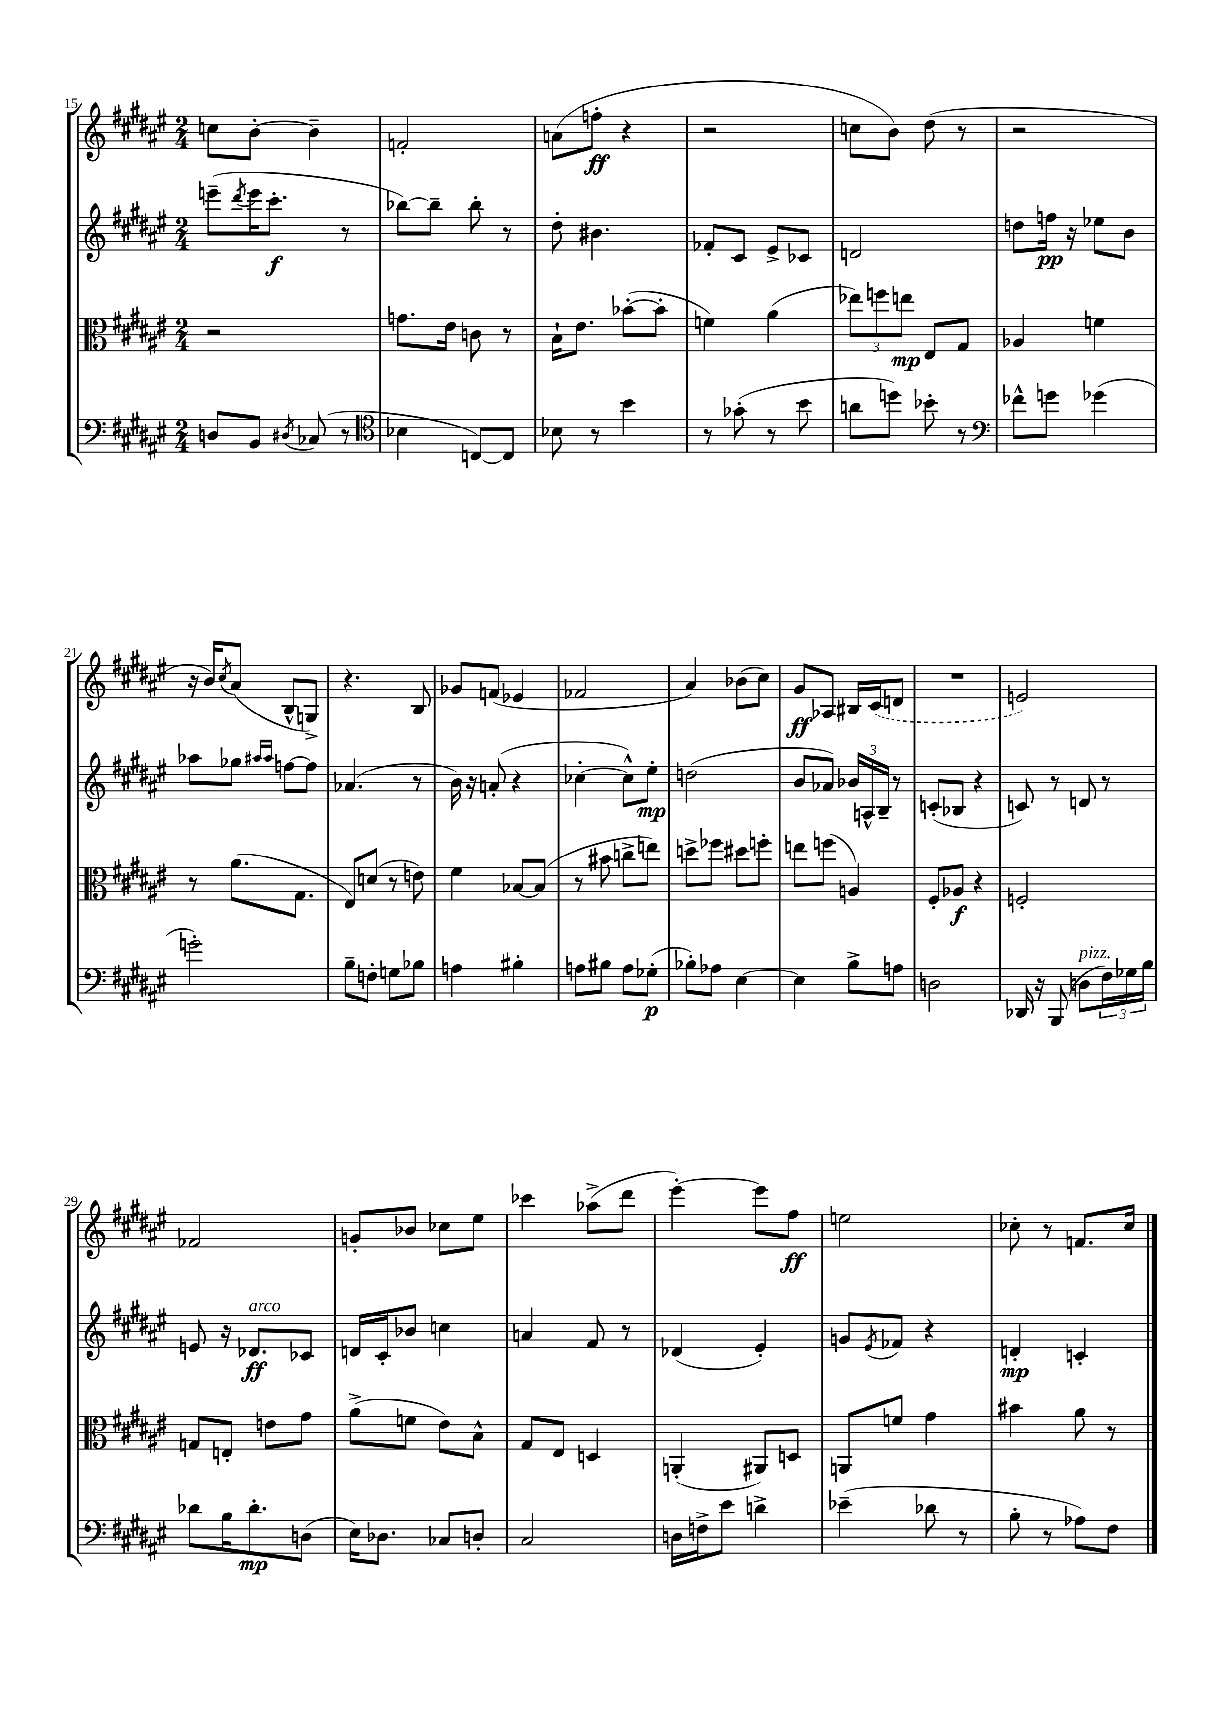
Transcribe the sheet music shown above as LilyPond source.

<<
\new StaffGroup <<
\new Staff = "s0" {
    \clef treble \key fis \major \numericTimeSignature \time 2/4
    c''8 b'8~-. b'4-- |
    f'2-. |
    a'8( f''8-.\ff r4 |
    r2 |
    c''8 b'8) dis''8( r8 |
    r2 |
    r16 b'16) \acciaccatura { cis''8 } ais'8( b8-^ g8->) |
    r4. b8 |
    ges'8 f'8( ees'4 |
    fes'2 |
    ais'4) bes'8( cis''8) |
    gis'8\ff aes8 bis16 \once \slurDashed cis'16( d'8 |
    R2 |
    e'2) |
    fes'2 |
    g'8-. bes'8 ces''8 eis''8 |
    ces'''4 aes''8->( dis'''8 |
    eis'''4~-.) eis'''8 fis''8\ff |
    e''2 |
    ces''8-. r8 f'8. ces''16 \bar "|." |
}
\new Staff = "s1" {
    \clef treble \key fis \major \numericTimeSignature \time 2/4
    e'''8--( \acciaccatura { dis'''8 } e'''16 cis'''8.-.\f r8 |
    bes''8~) bes''8-- bes''8-. r8 |
    dis''8-. bis'4. |
    fes'8-. cis'8 eis'8-> ces'8 |
    d'2 |
    d''8 f''16\pp r16 ees''8 b'8 |
    aes''8 ges''8 \grace { ais''16 ais''16 } f''8~ f''8 |
    aes'4.( r8 |
    b'16) r16 a'8-.( r4 |
    ces''4~-. ces''8-^) eis''8-.\mp |
    d''2( |
    b'8 aes'8) \tuplet 3/2 { bes'16 a16-^ b16-- } r8 |
    c'8-.( bes8 r4 |
    c'8) r8 d'8 r8 |
    e'8 r16 des'8.\ff^\markup { \italic "arco" } ces'8 |
    d'16 cis'16-. bes'8 c''4 |
    a'4 fis'8 r8 |
    des'4( eis'4-.) |
    g'8 \acciaccatura { eis'8 } fes'8 r4 |
    d'4-.\mp c'4-. \bar "|." |
}
\new Staff = "s2" {
    \clef alto \key fis \major \numericTimeSignature \time 2/4
    r2 |
    g'8. eis'16 c'8 r8 |
    b16-! eis'8. bes'8~-.( bes'8-. |
    f'4) ais'4( |
    \tuplet 3/2 { ees''8) f''8 e''8\mp } eis8 gis8 |
    aes4 f'4 |
    r8 ais'8.( gis8. |
    eis8) d'8( r8 e'8) |
    fis'4 bes8~ bes8( |
    r8 bis'8 c''8-> e''8) |
    d''8-> fes''8 dis''8 f''8-. |
    e''8 f''8( a4) |
    fis8-. aes8\f r4 |
    f2-. |
    g8 e8-. e'8 gis'8 |
    ais'8->( f'8 eis'8) b8-^ |
    gis8 eis8 d4 |
    a,4-.( ais,8) d8 |
    a,8 f'8 gis'4 |
    bis'4 ais'8 r8 \bar "|." |
}
\new Staff = "s3" {
    \clef bass \key fis \major \numericTimeSignature \time 2/4
    d8 b,8 \acciaccatura { dis8 } ces8( r8 |
    \clef tenor bes4 c8~) c8 |
    bes8 r8 b'4 |
    r8 ges'8-.( r8 b'8 |
    a'8 d''8) bes'8-. r8 |
    \clef bass fes'8-^ g'8 ges'4( |
    g'2-.) |
    b8-- f8-. g8 bes8 |
    a4 bis4-. |
    a8 bis8 a8 ges8-.\p( |
    bes8-.) aes8 eis4~ |
    eis4 b8-> a8 |
    d2 |
    des,16 r16 b,,8( d8^\markup { \italic "pizz." } \tuplet 3/2 { fis16) ges16 b16 } |
    des'8 b16 des'8.-.\mp d8( |
    eis16) des8. ces8 d8-. |
    cis2 |
    d16 f16-> eis'8 d'4-> |
    ees'4--( des'8 r8 |
    b8-. r8 aes8) fis8 \bar "|." |
}
>>
>>
\layout { \context { \Score currentBarNumber = #15 } }
